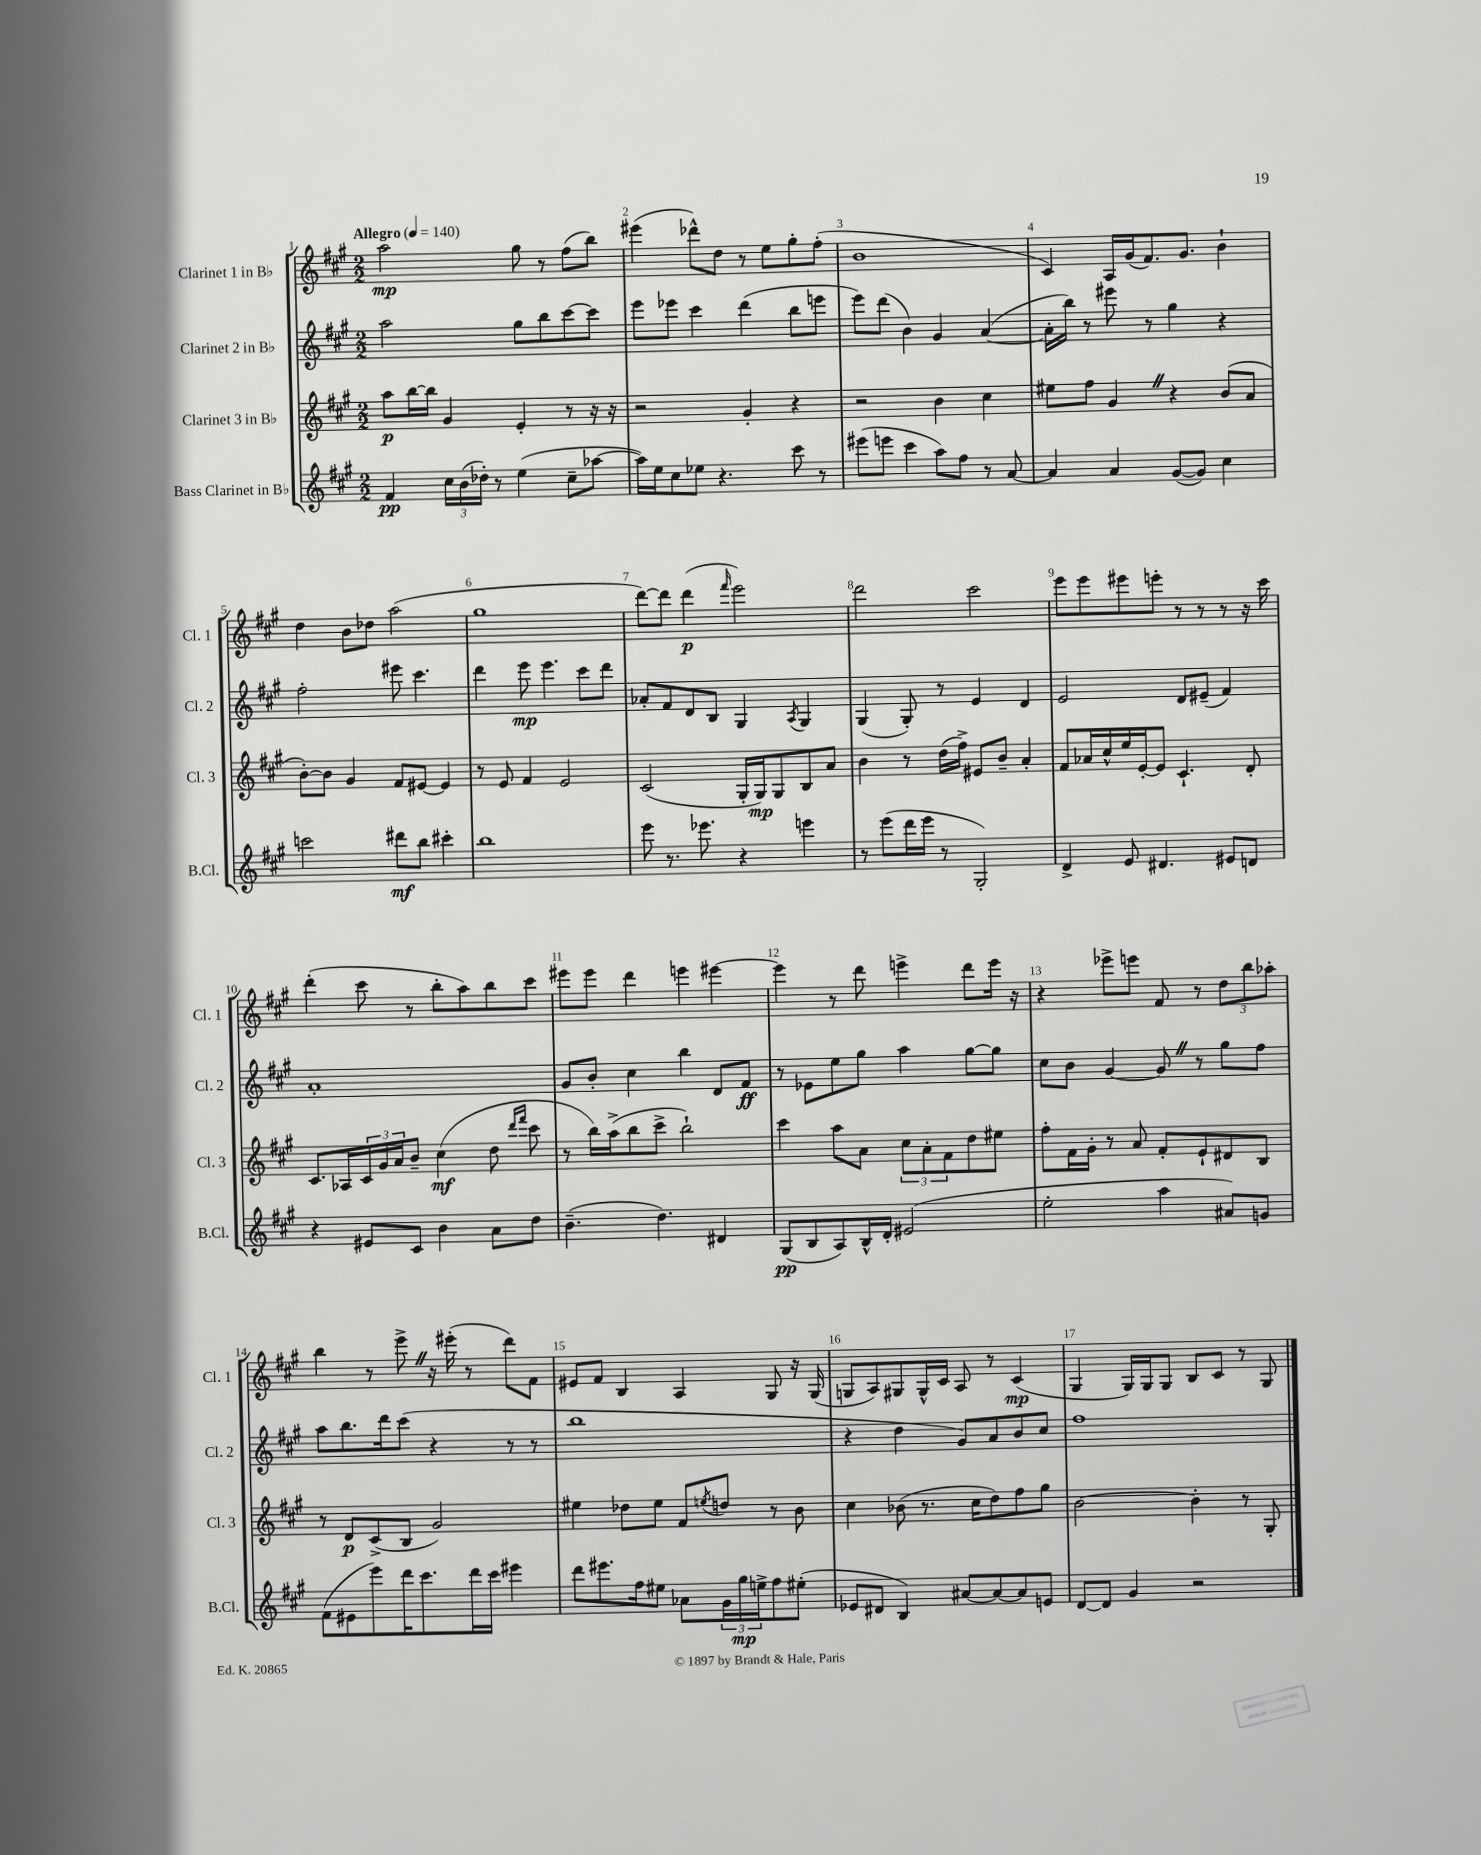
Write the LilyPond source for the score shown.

<<
\new StaffGroup <<
\new Staff = "s0" \with { instrumentName = "Clarinet 1 in Bb" shortInstrumentName = "Cl. 1" } {
    \clef treble \key a \major \numericTimeSignature \time 2/2 \tempo "Allegro" 4 = 140
    a''2\mp gis''8 r8 fis''8( b''8) |
    eis'''4( des'''8-^) d''8 r8 e''8 gis''8-. fis''8-.( |
    b'1 |
    cis'4) a16 gis'16( fis'8.) gis'8. b'4-! |
    d''4 b'8 des''8 a''2( |
    gis''1 |
    d'''8~) d'''8 d'''4\p( \grace { fis'''16 } e'''2) |
    d'''2 cis'''2 |
    e'''8 e'''8 eis'''8 e'''8-. r8 r8 r8 r16 cis'''16 |
    d'''4-.( cis'''8 r8 b''8-. a''8) b''8 cis'''8 |
    eis'''8 eis'''8 d'''4 e'''4 eis'''4~ |
    eis'''4 r8 d'''8 e'''4-> d'''8 e'''16 r16 |
    r4 ees'''8-> e'''8 fis'8 r8 \tuplet 3/2 { d''8 b''8 aes''8-. } |
    b''4 r8 e'''8-> \once \override BreathingSign.text = \markup { \musicglyph "scripts.caesura.straight" } \breathe r16 eis'''16-.( r8 d'''8) fis'8 |
    eis'8 fis'8 b4 a4 gis8 r16 gis16( |
    g8 a8) gis8 gis16-^ cis'16 a8 r8 cis'4\mp( |
    gis4 gis16) gis16 gis8 b8 cis'8 r8 gis8 \bar "|." |
}
\new Staff = "s1" \with { instrumentName = "Clarinet 2 in Bb" shortInstrumentName = "Cl. 2" } {
    \clef treble \key a \major \numericTimeSignature \time 2/2
    a''2 gis''8 b''8 cis'''8~ cis'''8 |
    e'''8 ees'''8 cis'''4 d'''4( b''8 e'''8 |
    e'''8) d'''8( b'4) gis'4 a'4~( |
    a'16-. b''16) r8 eis'''8 r8 gis''4 r4 |
    fis''2-. eis'''8 cis'''4. |
    d'''4 e'''8\mp e'''4. cis'''8 d'''8 |
    aes'8-. fis'8 d'8 b8 gis4 \acciaccatura { a8 } gis4 |
    gis4( gis8-.) r8 e'4 d'4 |
    e'2 d'8 eis'8--( fis'4) |
    a'1-. |
    gis'8 b'8-. cis''4 b''4 d'8 fis'8\ff |
    r8 ees'8 e''8 gis''8 a''4 gis''8~ gis''8 |
    cis''8 b'8 gis'4~ gis'8 \once \override BreathingSign.text = \markup { \musicglyph "scripts.caesura.straight" } \breathe r8 gis''8 fis''8 |
    a''8 b''8. d'''16 cis'''8( r4 r8 r8 |
    b''1 |
    r4 d''4 gis'8) a'8 b'8 cis''8 |
    fis''1 \bar "|." |
}
\new Staff = "s2" \with { instrumentName = "Clarinet 3 in Bb" shortInstrumentName = "Cl. 3" } {
    \clef treble \key a \major \numericTimeSignature \time 2/2
    a''8\p b''16~ b''16 gis'4 e'4-. r8 r16 r16 |
    r2 gis'4-. r4 |
    r2 b'4 cis''4 |
    eis''8 fis''8 gis'4 \once \override BreathingSign.text = \markup { \musicglyph "scripts.caesura.straight" } \breathe r4 b'8( a'8 |
    b'8~-.) b'8 gis'4 fis'8 eis'8~ eis'4 |
    r8 e'8 fis'4 e'2 |
    cis'2( gis16-. gis16\mp) gis8 b8 a'8 |
    b'4 r8 d''16( fis''16->) eis'8 b'8-- a'4-. |
    fis'8 aes'16 cis''16-^ e''16 e'16~-. e'8 cis'4.-! d'8-. |
    cis'8. aes16 \tuplet 3/2 { cis'16 gis'16 a'16 } b'8-- cis''4\mf( d''8 \grace { d'''16 fis'''16 } cis'''8 |
    r8 b''16) a''16->( b''8 cis'''8-> b''2-!) |
    cis'''4 a''8 a'8 \tuplet 3/2 { cis''8 a'8-. fis'8 } d''8 eis''8 |
    fis''8-. fis'16 gis'16-. r8 a'8 fis'8-. e'8-! dis'8 b8 |
    r8 d'8\p cis'8->( b8 gis'2) |
    eis''4 des''8 eis''8 fis'8 \acciaccatura { e''8 } d''8 r8 b'8 |
    cis''4 bes'8( r8. cis''16 d''8) fis''8 gis''8 |
    b'2~ b'4-. r8 gis8-. \bar "|." |
}
\new Staff = "s3" \with { instrumentName = "Bass Clarinet in Bb" shortInstrumentName = "B.Cl." } {
    \clef treble \key a \major \numericTimeSignature \time 2/2
    fis'4\pp \tuplet 3/2 { cis''16 b'16( des''16-.) } r8 e''4( cis''8-- aes''8~ |
    aes''16) e''16 cis''8 ees''8 r4. cis'''8 r8 |
    eis'''8( e'''8 cis'''4 a''8) fis''8 r8 a'8~ |
    a'4 a'4 gis'8~( gis'8) cis''4 |
    c'''2 dis'''8\mf b''8 cis'''4-. |
    b''1 |
    e'''8 r8. ees'''8. r4 e'''4 |
    r8 e'''8( d'''16 e'''16 r8 gis2-.) |
    d'4-> e'8 dis'4. eis'8 d'8 |
    r4 eis'8 cis'8 b'4 a'8 d''8 |
    b'4.--( d''4.) dis'4 |
    gis8\pp( b8 a8) b16-^ d'16-. eis'2( |
    e''2-. a''4 ais'8) g'8 |
    fis'8( eis'8 e'''8) d'''16 cis'''8. d'''16 cis'''16 eis'''4 |
    d'''8 eis'''8. fis''16 eis''8 aes'8 \tuplet 3/2 { gis'16 gis''16\mp e''16-> } fis''8 eis''8-.( |
    ees'8 dis'8 b4) ais'8~ ais'8~ ais'8 e'8 |
    d'8~ d'8 gis'4 r2 \bar "|." |
}
>>
>>
\layout { \context { \Score \override BarNumber.break-visibility = ##(#f #t #t) barNumberVisibility = #all-bar-numbers-visible } }
